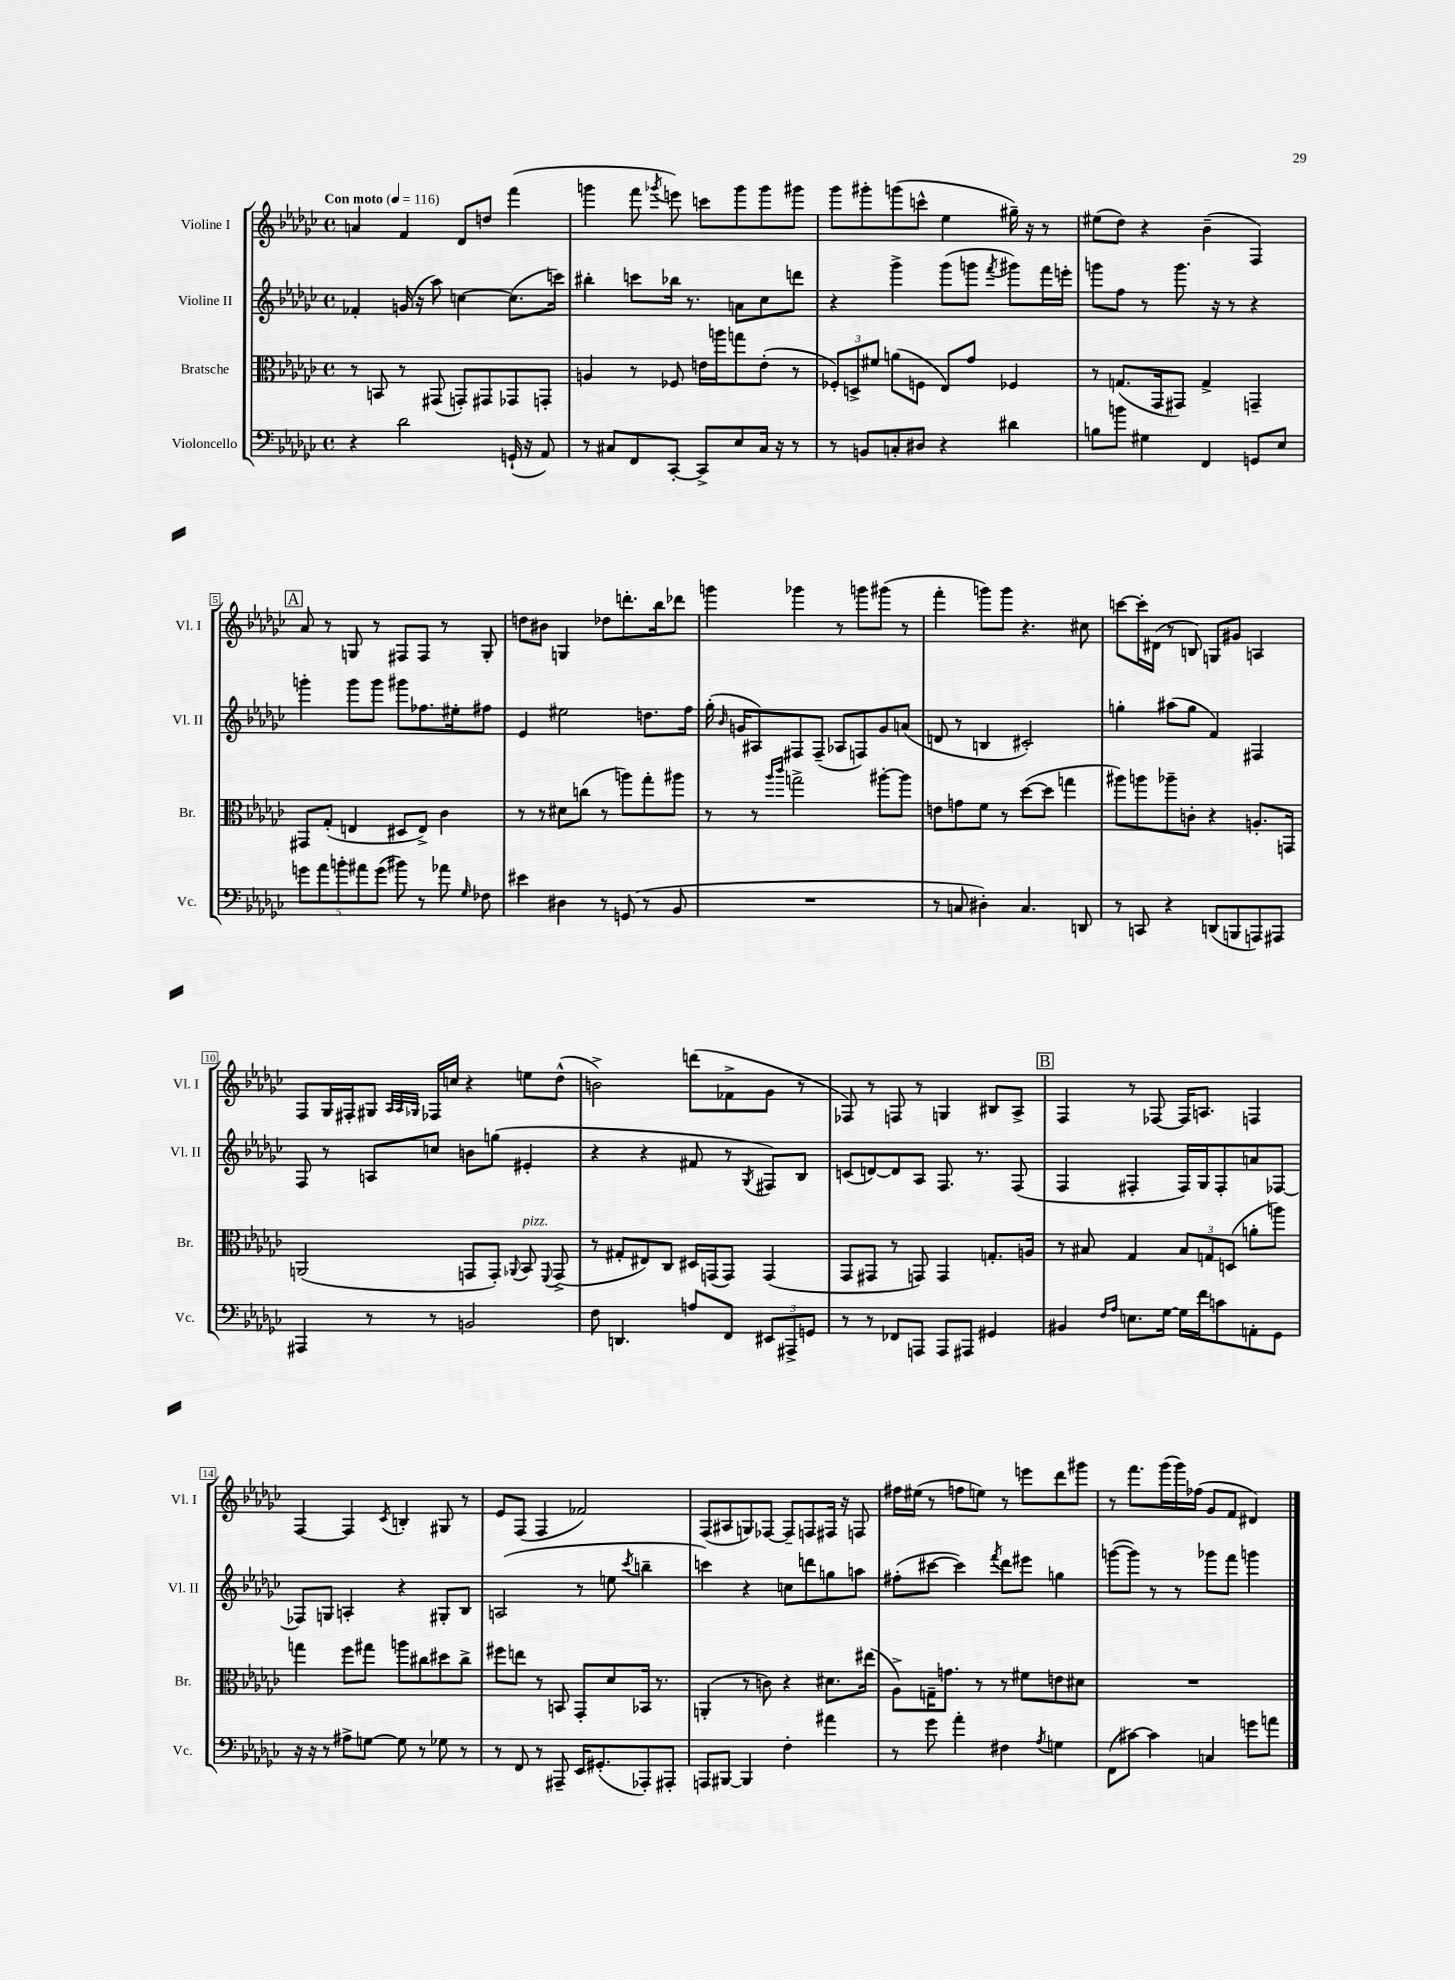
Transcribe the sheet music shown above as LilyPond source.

<<
\new StaffGroup <<
\new Staff = "s0" \with { instrumentName = "Violine I" shortInstrumentName = "Vl. I" } {
    \clef treble \key ges \major \defaultTimeSignature \time 4/4 \tempo "Con moto" 4 = 116
    \autoBeamOff a'4 f'4 des'8[ d''8] f'''4( |
    g'''4 f'''8 \acciaccatura { ges'''8 } e'''8) c'''8[ ges'''8 ges'''8 gis'''8] |
    ges'''8[ gis'''8-. g'''8( c'''8]-^ ees''4 gis''16--) r16 r8 |
    eis''8[( des''8]) r4 bes'4--( f4) |
    \mark \markup { \box "A" } aes'8 r8 g8 r8 fis8[ fis8] r8 g8-. |
    d''8[ bis'8] g4 des''8[ d'''8.-. bes''16 des'''8] |
    g'''4 ges'''4 r8 g'''8[ gis'''8]( r8 |
    f'''4-. g'''8[) g'''8] r4. cis''8 |
    c'''8[~ c'''16-. dis'16]( r8 b8) g8[ gis'8] a4 |
    f8[ ges16 fis16-. gis8] \grace { aes32[ aes32 ges32] } fes16[ c''16] r4 e''8[ des''8]-^( |
    b'2->) d'''8[( fes'8-> ges'8] r8 |
    fes8) r8 f8 r8 g4 bis8[ aes8]-> |
    \mark \markup { \box "B" } f4 r8 fes8~ fes16[ a8.] f4 |
    f4~ f4 \acciaccatura { ces'8 } b4-. gis8 r8 |
    ees'8[ f8]( f4 fes'2) |
    f8[( ais8 g8) fes8]~ fes8[-- f8 fis16] r16 f8 |
    fis''16[ eis''16]( r8 f''8[ e''8]) r8 e'''8[ des'''8 gis'''8] |
    r8 f'''8.[ ges'''16( ges'''16) fes''16]( ges'8[ f'8] dis'4) \bar "|." |
}
\new Staff = "s1" \with { instrumentName = "Violine II" shortInstrumentName = "Vl. II" } {
    \clef treble \key ges \major \defaultTimeSignature \time 4/4
    \autoBeamOff fes'4-. g'16( r16 aes''8) c''4~ c''8.[( c'''16]) |
    bis''4-. c'''8[ bes''16] r8. a'8[ ces''8 d'''8] |
    r4 ges'''4-> ges'''8[( g'''8] \acciaccatura { f'''8 } gis'''8[) f'''16 e'''16]-. |
    g'''8[ f''8] r8 g'''8. r16 r8 r4 |
    \mark \markup { \box "A" } g'''4-. g'''8[ g'''8] gis'''8[ fes''8. eis''16-. fis''8] |
    ees'4 eis''2 d''8.[ f''16] |
    ges''16-.( \grace { bes'16 } g'16[ ais8) fis8 fis8]--( aes8[ f8) g'8 a'8]( |
    d'8 r8 b4 cis'2-.) |
    g''4-. ais''8[( g''8] f'4) fis4 |
    f8 r8 a8[ c''8] b'8[ g''8]( eis'4-. |
    r4 r4 fis'8 r8 \acciaccatura { ges8 } fis8[) bes8] |
    c'8[( d'8~) d'8 aes8] f8. r8. f8( |
    \mark \markup { \box "B" } f4 fis4-. fis16[) ges16 fis8-. a'8 fes8]~ |
    fes8[ g8] a4-. r4 gis8[-. bes8] |
    a2( r8 e''8 \acciaccatura { ces'''8 } b''4-- |
    c'''4) r4 c''8[ d'''8 g''8 a''8] |
    fis''8[-.( cis'''8]~ cis'''4) \acciaccatura { f'''8 } des'''8[ eis'''8] g''4 |
    g'''8[~( g'''8]) r8 r8 ges'''8[ f'''8] g'''4 \bar "|." |
}
\new Staff = "s2" \with { instrumentName = "Bratsche" shortInstrumentName = "Br." } {
    \clef alto \key ges \major \defaultTimeSignature \time 4/4
    \autoBeamOff r8 b,8 r8 gis,8( g,8[-.) gis,8 ges,8 g,8]-. |
    a4 r8 fes8 e'16[ a''16 g''8 e'8]-.( r8 |
    \tuplet 3/2 { fes8[-.) d8-> fis'8] } a'8[( f8] ees8[) ges'8] fes4 |
    r8 g8.[( ges,16 gis,8]) g4-> g,4-- |
    \mark \markup { \box "A" } gis,8[ ges8]-.( e4 dis8[ e8]->) ces'4 |
    r8 r8 dis'8[ c''8]( r8 a''8[) ges''8-. ais''8] |
    r8 r8 \grace { aes''16[ ces'''16] } g''2-> ais''8[~-. ais''8] |
    e'8[ g'8 f'8] r8 des''8[~( des''8] g''4 |
    ais''8[) a''8 aes''8-- c'8]-. r4 a8.[-. g,16] |
    a,2( g,8[ g,8]-.) \appoggiatura { aes,8 } bes,8^\markup { \italic "pizz." } \appoggiatura { f,8 } g,8->( |
    r8 gis8[-. eis8) ces8] dis16[ g,16( g,8]) g,4( |
    ges,8[ gis,8] r8 g,8) g,4 g8.[-. a16] |
    \mark \markup { \box "B" } r8 bis8 ges4 \tuplet 3/2 { bis8[ g8 d8]( } a'8[-. a''8]) |
    g''4 f''8[ gis''8] a''8[ cis''8 dis''8 cis''8]-> |
    fis''8[ e''8] r8 b,8 ges,8[-. des'8 bes,16] r8. |
    a,4-.( r8 c'8) r4 dis'8.[ eis''16]( |
    aes8[->) g16-- g'8.] r8 r8 fis'8[ e'8 dis'8] |
    R1 \bar "|." |
}
\new Staff = "s3" \with { instrumentName = "Violoncello" shortInstrumentName = "Vc." } {
    \clef bass \key ges \major \defaultTimeSignature \time 4/4
    \autoBeamOff r4 des'2 g,16-!( r16 aes,8) |
    r8 cis8[ f,8 ces,8]~-. ces,8[-> ees8 cis16] r16 r8 |
    r8 b,8[ c8-. dis8] r4 dis'4 |
    b8[ b'8] gis4 f,4 g,8[ ees8] |
    \mark \markup { \box "A" } \tuplet 5/4 { g'8[ aes'8 b'8-. ais'8 g'8]( } bis'8) r8 aes'8 \grace { ges16 } fes8 |
    eis'4 dis4 r8 g,8( r8 bes,8 |
    R1 |
    r8 c8 dis4-.) c4. d,8 |
    r8 c,8 r4 d,8[( b,,8 a,,8) ais,,8] |
    ais,,4 r8 r8 b,2 |
    f8 d,4. a8[ f,8] \tuplet 3/2 { eis,8[ ais,,8-> g,8] } |
    r8 r8 fes,8[ a,,8] a,,8[ ais,,8] gis,4 |
    \mark \markup { \box "B" } bis,4 \grace { f16[ aes16] } e8.[ ges16]~ ges16[ f'16 c'8 a,8-. ges,8] |
    r16 r16 r8 ais8[-> g8]~ g8 r8 ges8 r8 |
    r8 f,8 r8 ais,,8-- ees,16[ gis,8.-.( aes,,8-.) ais,,8]-. |
    a,,8[ bis,,8]~ bis,,4 f4-. ais'4 |
    r8 ges'8 aes'4-. fis4 \acciaccatura { aes8 } g4 |
    f,8[( cis'8]~) cis'4 c4 g'8[ a'8] \bar "|." |
}
>>
>>
\layout { \context { \Score \override BarNumber.stencil = #(make-stencil-boxer 0.1 0.3 ly:text-interface::print) } }
